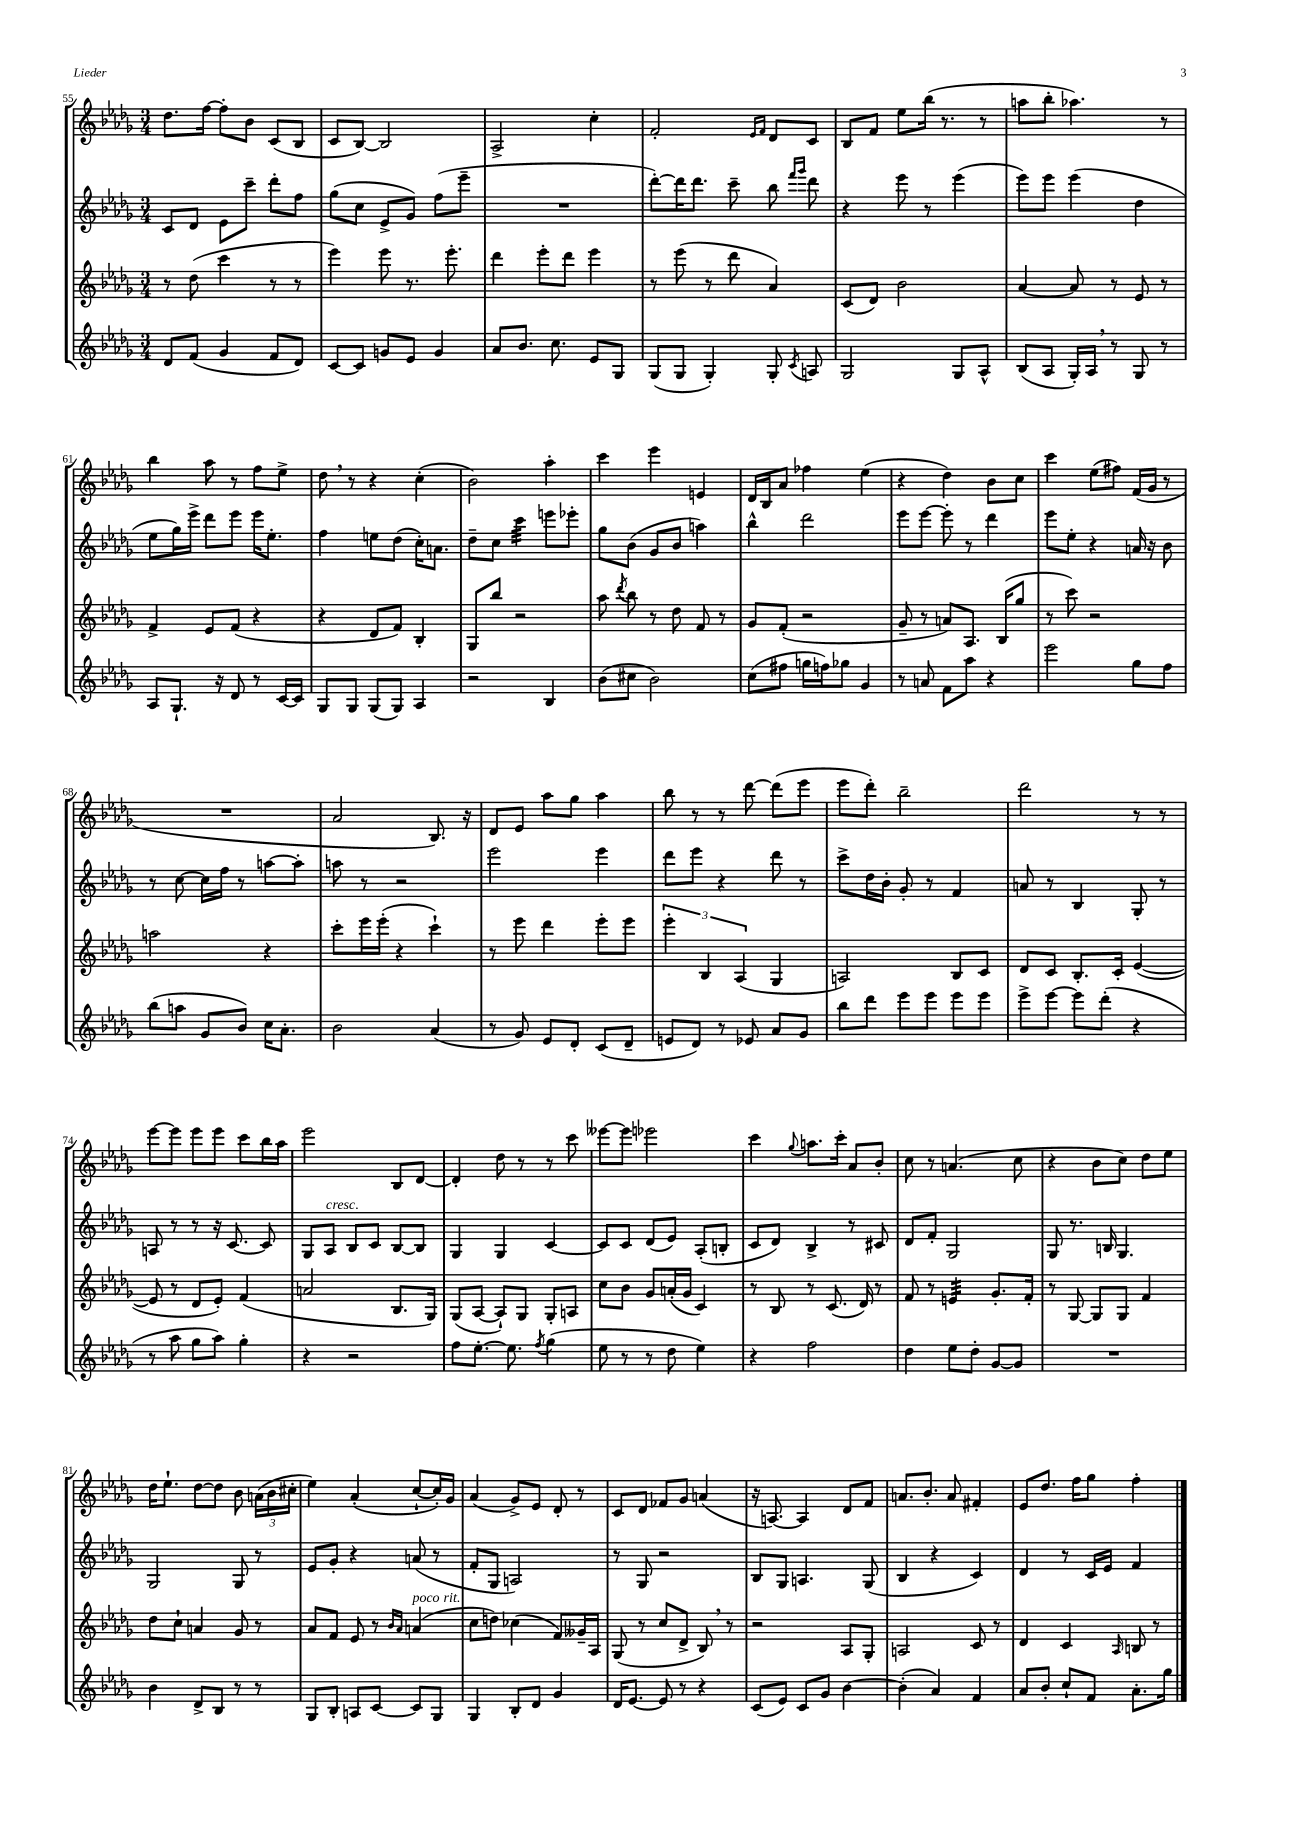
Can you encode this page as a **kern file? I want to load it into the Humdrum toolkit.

**kern	**kern	**kern	**kern
*part4	*part3	*part2	*part1
*staff4	*staff3	*staff2	*staff1
*clefG2	*clefG2	*clefG2	*clefG2
*k[b-e-a-d-g-]	*k[b-e-a-d-g-]	*k[b-e-a-d-g-]	*k[b-e-a-d-g-]
*M3/4	*M3/4	*M3/4	*M3/4
=55	=55	=55	=55
8d-/L	8r	8c/L	8.dd-\L
(8f/J	(8dd-\	8d-/J	.
.	.	.	[16ff\Jk
4g-/	4ccc\	8e-\L	8ff'\L]
.	.	8ccc~\J	8b-\J
8f/L	8r	8ddd-'\L	(8c/L
8d-/J)	8r	8ff\J	8B-/J
=56	=56	=56	=56
[8c/L	4eee-\)	(8gg-\L	8c/L
8c/J]	.	8cc\J	[8B-/J)
8gn/L	8eee-\	8e-^/L	2B-/]
8e-/J	8.r	8g-/J)	.
4g/	.	(8ff\L	.
.	8.eee-'\	.	.
.	.	8eee-~\J	.
=57	=57	=57	=57
8a-/L	4ddd-\	2.r	2A-^/
8.b-/J	.	.	.
.	8eee-'\L	.	.
8.cc\	.	.	.
.	8ddd-\J	.	.
8e-/L	4eee-\	.	4cc'\
8G-/J	.	.	.
=58	=58	=58	=58
(8G-/L	8r	[8ddd-'\L)	2f'/
8G-/J	(8eee-\	16ddd-\K]	.
.	.	8.ddd-\J	.
4G-'/)	8r	.	.
.	8ddd-\	8ccc~\	.
.	.	.	16qqe-/LL
.	.	.	16qqf/JJ
8G-'/	4a-/)	8bb-\	8d-/L
.	.	16qqfff/LL	.
8qc/	.	16qqggg-/JJ	.
8An/	.	8ddd-\	8c/J
=59	=59	=59	=59
2G-/	(8c/L	4r	8B-/L
.	8d-/J)	.	8f/J
.	2b-\	8eee-\	8ee-\L
.	.	8r	(16bb-\Jk
.	.	.	8.r
8G-/L	.	(4eee-\	.
8A-^^/J	.	.	8r
=60	=60	=60	=60
(8B-/L	[4a-/	8eee-\L)	8aan\L
8A-/J	.	8eee-\J	8bb-'\J
16G-'/LL)	8a-/]	(4eee-\	4.aa-X\)
16A-,/JJ	.	.	.
8r	8r	.	.
8G-/	8e-/	4dd-\	.
8r	8r	.	8r
!!LO:LB:g=z
=61	=61	=61	=61
8A-/L	4f^/	8ee-\L	4bb-\
8.G-`/J	.	16gg-\L)	.
.	.	16eee-^\JJ	.
.	8e-/L	8ddd-\L	8aa-\
16r	.	.	.
8d-/	(8f/J	8eee-\J	8r
8r	4r	16eee-\KL	8ff\L
.	.	8.ee-'\J	.
[16c/LL	.	.	8ee-^\J
16c/JJ]	.	.	.
=62	=62	=62	=62
8G-/L	4r	4ff\	8dd-,\
8G-/J	.	.	8r
(8G-/L	8d-/L	8een\L	4r
8G-/J)	8f/J)	(8dd-\J	.
4A-/	4B-'/	16cc'\KL)	(4cc'\
.	.	8.an\J	.
=63	=63	=63	=63
2r	8G-/L	8dd-~\L	2b-\)
.	8bb-/J	8cc\J	.
*	*	*tremolo	*
.	2r	32ccc\LLL	.
.	.	32ccc\	.
.	.	32ccc\	.
.	.	32ccc\	.
.	.	32ccc\	.
.	.	32ccc\	.
.	.	32ccc\	.
.	.	32ccc\JJJ	.
*	*	*Xtremolo	*
4B-/	.	8eeen\L	4aa-'\
.	.	8eee-X'\J	.
=64	=64	=64	=64
(8b-\L	8aa-\	8gg-\L	4ccc\
.	8qddd-/	.	.
8cc#X\J	8bb-\	(8b-\J	.
2b-\)	8r	8g-/L	4eee-\
.	8dd-\	8b-/J	.
.	8f/	4aan\)	4en/
.	8r	.	.
=65	=65	=65	=65
(8cc\L	8g-/L	4bb-^^\	16d-/LL
.	.	.	16B-/J
8ff#X\J	(8f'/J	.	8a-/J
16ggn\LL	2r	2ddd-\	4ff-X\
16ffn\J)	.	.	.
8gg-X\J	.	.	.
4g-/	.	.	(4ee-\
=66	=66	=66	=66
8r	8g-~/	8eee-\L	4r
8an/	8r	[8eee-\J	.
8f\L	8an/L)	8eee-'\]	4dd-\)
8aa-\J	8.A-/J	8r	.
4r	.	4ddd-\	8b-\L
.	(16B-/KL	.	.
.	8gg-/J	.	8cc\J
=67	=67	=67	=67
2eee-\	8r	8eee-\L	4ccc\
.	8ccc\)	8ee-'\J	.
.	2r	4r	(8ee-\L
.	.	.	8ff#X\J)
8gg-\L	.	16an/	(16f/LL
.	.	16r	16g-/JJ
8ff\J	.	8b-\	8r
!!LO:LB:g=z
=68	=68	=68	=68
(8bb-\L	2aan\	8r	2.r
8aan\J	.	[8cc\	.
8g-/L	.	16cc\LL]	.
.	.	16ff\JJ	.
8b-/J)	.	8r	.
16cc\KL	4r	[8aan\L	.
8.a-'\J	.	.	.
.	.	8aa'\J]	.
=69	=69	=69	=69
2b-\	8ccc'\L	8aan\	2a-/
.	16eee-\L	8r	.
.	(16eee-'\JJ	.	.
.	4r	2r	.
(4a-/	4ccc`\)	.	8.B-/)
.	.	.	16r
=70	=70	=70	=70
8r	8r	2eee-\	8d-/L
8g-/)	8eee-\	.	8e-/J
8e-/L	4ddd-\	.	8aa-\L
8d-'/J	.	.	8gg-\J
(8c/L	8eee-'\L	4eee-\	4aa-\
8d-~/J	8eee-\J	.	.
=71	=71	=71	=71
8en/L	6eee-'\	8ddd-\L	8bb-\
8d-/J)	.	8eee-\J	8r
.	6B-/	.	.
8r	.	4r	8r
.	(6A-/	.	.
8e-X/	.	.	[8ddd-\
8a-/L	4G-/	8ddd-\	(8ddd-\L]
8g-/J	.	8r	8eee-\J
=72	=72	=72	=72
8bb-\L	2An/)	8ccc^\L	8eee-\L
8ddd-\J	.	16dd-\L	8ddd-'\J)
.	.	16b-'\JJ	.
8eee-\L	.	8g-'/	2bb-~\
8eee-\J	.	8r	.
8eee-\L	8B-/L	4f/	.
8eee-\J	8c/J	.	.
=73	=73	=73	=73
8eee-^\L	8d-/L	8an/	2ddd-\
[8eee-\J	8c/J	8r	.
8eee-\L]	8.B-'/L	4B-/	.
(8ddd-'\J	.	.	.
.	16c'/Jk	.	.
4r	([4e-/	8G-'/	8r
.	.	8r	8r
!!LO:LB:g=z
=74	=74	=74	=74
8r	8e-/]	8An/	[8eee-\L
8aa-\	8r	8r	8eee-\J]
8gg-\L	8d-/L	8r	8eee-\L
8aa-\J)	8e-'/J)	16r	8eee-\J
.	.	[8.c/	.
4gg-'\	(4f/	.	8ccc\L
.	.	8c/]	16bb-\L
.	.	.	16aa-\JJ
=75	=75	=75	=75
4r	2an/	8G-/L	2eee-\
!	!	!LO:TX:a:i:t=cresc.	!
.	.	8A-/J	.
2r	.	8B-/L	.
.	.	8c/J	.
.	8.B-/L	[8B-/L	8B-/L
.	.	8B-/J]	[8d-/J
.	16G-/Jk)	.	.
=76	=76	=76	=76
8ff\L	(8G-/L	4G-/	4d-'/]
[8.ee-'\J	[8A-/J	.	.
.	8A-`/L])	4G-/	8dd-\
8.ee-\]	.	.	.
.	8G-/J	.	8r
8qff/	.	.	.
(4gg-\	8G-'/L	[4c/	8r
.	8An/J	.	8ccc\
=77	=77	=77	=77
8ee-\	8cc\L	8c/L]	[8eee--X\L
8r	8b-\J	8c/J	8eee--\J]
8r	8g-/L	(8d-/L	2eee-X\
8dd-\	(16an'/L	8e-/J)	.
.	16g-/JJ	.	.
4ee-\)	4c/)	(8A-'/L	.
.	.	8Bn'/J	.
=78	=78	=78	=78
4r	8r	8c/L	4ccc\
.	8B-/	8d-/J)	.
.	.	.	8qqgg-/
2ff\	8r	4B-^/	8.aan\L
.	(8.c/	.	.
.	.	.	16ccc'\Jk
.	.	8r	8a-/L
.	16d-/)	.	.
.	8r	8c#X/	8b-'/J
=79	=79	=79	=79
4dd-\	8f/	8d-/L	8cc\
.	8r	8f'/J	8r
*	*tremolo	*	*
8ee-\L	32en/LLL	2G-/	(4.an/
.	32en/	.	.
.	32en/	.	.
.	32en/	.	.
8dd-'\J	32en/	.	.
.	32en/	.	.
.	32en/	.	.
.	32en/JJJ	.	.
*	*Xtremolo	*	*
[8g-/L	8.g-'/L	.	.
8g-/J]	.	.	8cc\
.	16f'/Jk	.	.
=80	=80	=80	=80
2.r	8r	8G-/	4r
.	[8G-/	8.r	.
.	8G-/L]	.	8b-\L
.	.	16Bn/	.
.	8G-/J	4.G-/	8cc\J)
.	4f/	.	8dd-\L
.	.	.	8ee-\J
!!LO:LB:g=z
=81	=81	=81	=81
4b-\	8dd-\L	2G-/	16dd-\KL
.	.	.	8.ee-`\J
.	8cc`\J	.	.
8d-^/L	4an/	.	[8dd-\L
8B-/J	.	.	8dd-\J]
8r	8g-/	8G-/	8b-\
8r	8r	8r	(24an\LL
.	.	.	24b-\
.	.	.	24cc#X'\JJ
=82	=82	=82	=82
8G-/L	8a-/L	8e-/L	4ee-\)
8B-'/J	8f/J	8g-'/J	.
8An/L	8e-/	4r	(4a-'/
[8c/J	8r	.	.
.	16qqb-/LL	.	.
.	16qqa-/JJ	.	.
!	!LO:TX:a:i:t=poco rit.	!	!
8c/L]	(4an/	(8an/	[8cc`/L
8G-/J	.	8r	16cc'/L])
.	.	.	16g-/JJ
=83	=83	=83	=83
4G-/	8cc\L	8f'/L	(4a-/
.	8ddn\J)	8G-/J	.
8B-'/L	(4cc-X\	2An/)	8g-^/L)
8d-/J	.	.	8e-/J
4g-/	8f/L)	.	8d-'/
.	16g--X~/L	.	8r
.	16A-/JJ	.	.
=84	=84	=84	=84
16d-/KL	(8G-/	8r	8c/L
[8.e-/J	.	.	.
.	8r	8G-/	8d-/J
8e-/]	8cc/L	2r	8f-X/L
8r	8d-^/J	.	8g-/J
4r	8B-,/)	.	(4an/
.	8r	.	.
=85	=85	=85	=85
(8c/L	2r	8B-/L	16r
.	.	.	[8.An/)
8e-/J)	.	8G-/J	.
8c/L	.	4.An/	4A/]
8g-/J	.	.	.
[4b-\	8A-/L	.	8d-/L
.	8G-'/J	(8G-/	8f/J
=86	=86	=86	=86
(4b-'\]	2An/	4B-/	8.an/L
.	.	.	8.b-'/J
4a-/)	.	4r	.
.	.	.	8a/
4f/	8c/	4c/)	4f#X'/
.	8r	.	.
=87	=87	=87	=87
8a-/L	4d-/	4d-/	8e-/L
8b-'/J	.	.	8.dd-/J
8cc`/L	4c/	8r	.
.	.	.	16ff\KL
8f/J	.	16c/LL	8gg-\J
.	.	16e-/JJ	.
.	16qqA-/	.	.
8.a-'\L	8Bn/	4f/	4ff'\
.	8r	.	.
16gg-\Jk	.	.	.
==	==	==	==
*-	*-	*-	*-
